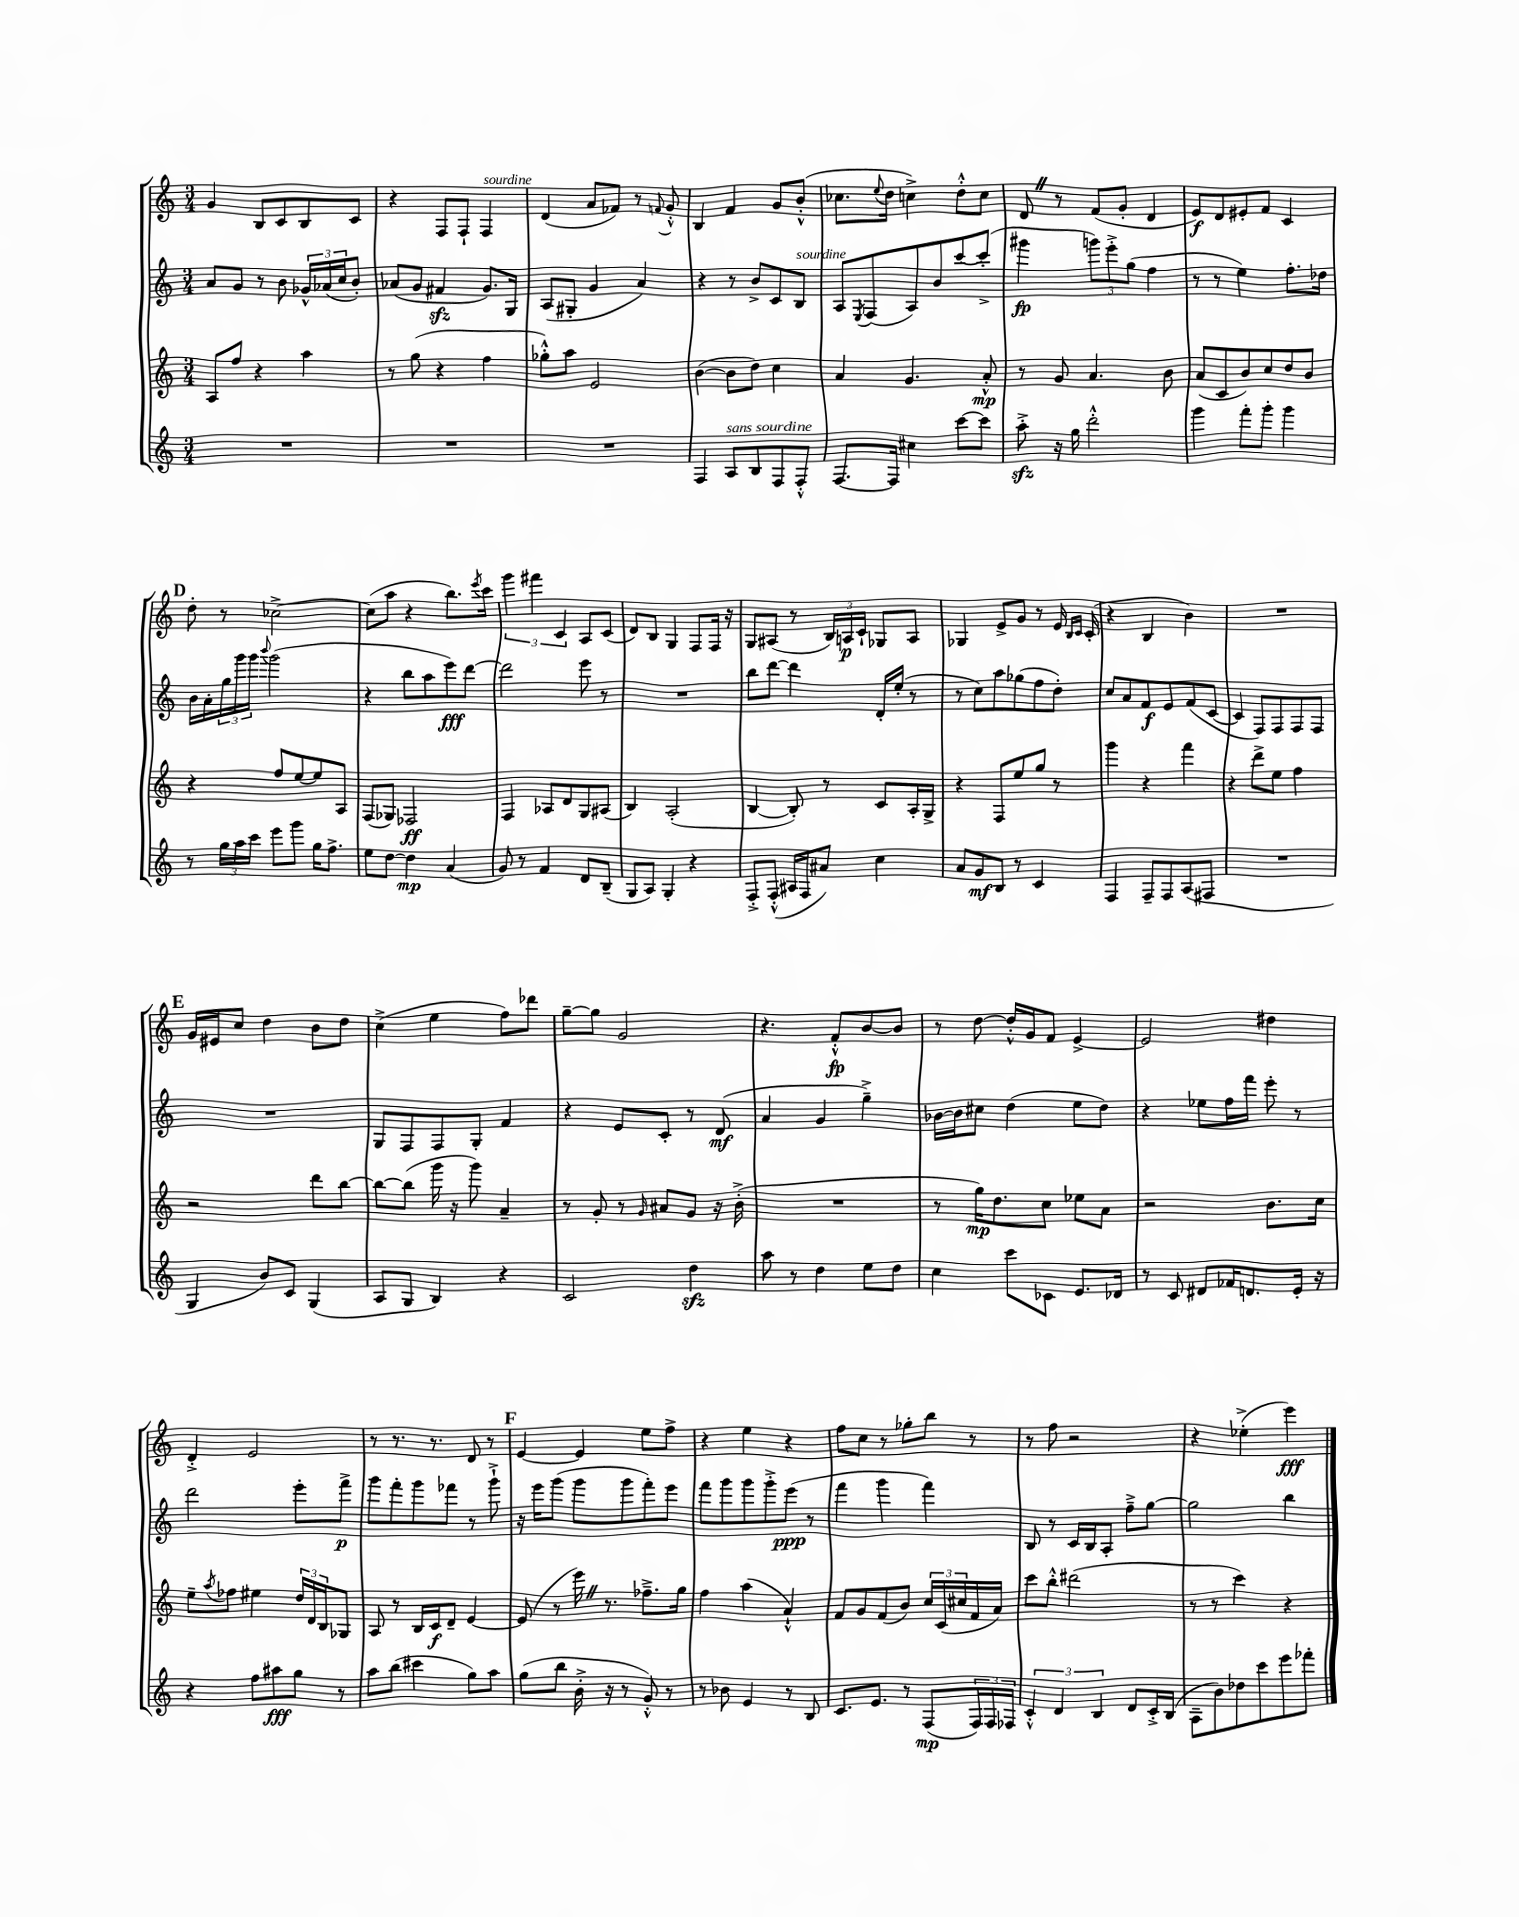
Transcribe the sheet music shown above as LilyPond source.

<<
\new StaffGroup <<
\new Staff = "s0" {
    \clef treble \key c \major \numericTimeSignature \time 3/4
    g'4 b8 c'8 b8 c'8 |
    r4 f8 f8-! f4^\markup { \italic "sourdine" } |
    d'4( a'8 fes'8) r8 \appoggiatura { f'8 } g'8-.-^ |
    b4 f'4 g'8 b'8-.-^( |
    ces''8. \appoggiatura { e''8 } d''16 c''4->) d''8-.-^ c''8 |
    d'8 \once \override BreathingSign.text = \markup { \musicglyph "scripts.caesura.straight" } \breathe r8 f'8( g'8-. d'4 |
    e'8\f) d'8 eis'8-. f'8 c'4 |
    \mark \markup { \bold "D" } d''8-. r8 ces''2~-> |
    ces''8( a''8 r4 b''8.) \acciaccatura { e'''8 } c'''16 |
    \tuplet 3/2 { g'''4 fis'''4 c'4 } a8 c'8( |
    d'8) b8 g4 f8 f16 r16 |
    g8 ais8( r8 \tuplet 3/2 { b16) a16\p c'16-! } ges8 a8 |
    ges4 e'8-> g'8 r8 e'16 \grace { b16 c'16 } c'16-.( |
    r4 b4 b'4) |
    R2. |
    \mark \markup { \bold "E" } g'16 eis'16 c''8 d''4 b'8 d''8 |
    c''4->( e''4 f''8) des'''8 |
    g''8~-- g''8 g'2 |
    r4. f'8-.-^\fp b'8~ b'8 |
    r8 d''8~ d''16-.-^ g'16 f'8 e'4~-> |
    e'2 dis''4 |
    d'4-.-> e'2 |
    r8 r8. r8. d'8 r8 |
    \mark \markup { \bold "F" } e'4~ e'4 e''8 f''8-> |
    r4 e''4 r4 |
    f''8 c''8 r8 ges''8-. b''8 r8 |
    r8 f''8 r2 |
    r4 ees''4-.->( e'''4\fff) \bar "|." |
}
\new Staff = "s1" {
    \clef treble \key c \major \numericTimeSignature \time 3/4
    a'8 g'8 r8 b'8 \tuplet 3/2 { ges'16-^ aes'16( c''16 } b'8-.) |
    aes'8( g'8 fis'4\sfz g'8.) g16 |
    a8( gis8-. g'4 a'4) |
    r4 r8 b'8-> c'8 b8^\markup { \italic "sourdine" } |
    a8 \acciaccatura { e8 } f8( a8) b'8 c'''8~ c'''8-.->( |
    gis'''4\fp \tuplet 3/2 { g'''8) e'''8-.-> g''8( } f''4 |
    r8 r8 e''4) f''8.-. des''16 |
    \mark \markup { \bold "D" } b'16 a'16-. \tuplet 3/2 { g''16 g'''16 g'''16 } \appoggiatura { b'''8 } g'''2( |
    r4 b''8 a''8 e'''8\fff) d'''8~ |
    d'''2 e'''8 r8 |
    R2. |
    b''8 d'''8~ d'''4 d'16-. e''16-.( r8 |
    r8 c''8) a''8 ges''8( f''8 d''8-.) |
    c''8 a'8 f'8\f e'8 f'8( c'8~ |
    c'4 f8) f8 f8 f8 |
    \mark \markup { \bold "E" } R2. |
    g8 f8 f8 g8-. f'4 |
    r4 e'8 c'8-. r8 d'8\mf( |
    a'4 g'4 g''4--->) |
    bes'16~ bes'16 cis''8 d''4( e''8 d''8) |
    r4 ees''8 f''16 f'''16 e'''8-. r8 |
    d'''2 e'''8-. f'''8->\p |
    g'''8 f'''8-. g'''8 fes'''8 r8 g'''8-!-> |
    \mark \markup { \bold "F" } r16 e'''16 g'''8( g'''8 g'''8 f'''8-.) e'''8 |
    f'''8 g'''8 g'''8 g'''8-.-> e'''8\ppp( r8 |
    f'''4 g'''4 f'''4) |
    b8 r8 c'16 b16 a8-. f''8---> g''8~ |
    g''2 b''4 \bar "|." |
}
\new Staff = "s2" {
    \clef treble \key c \major \numericTimeSignature \time 3/4
    a8 f''8 r4 a''4 |
    r8 g''8( r4 f''4 |
    ges''8-.-^) a''8 e'2 |
    b'4~( b'8 d''8) c''4 |
    a'4 g'4. a'8-.-^\mp |
    r8 g'8 a'4. b'8 |
    a'8( c'8 b'8) c''8 d''8 b'8 |
    \mark \markup { \bold "D" } r4 f''8 e''8~ e''8 a8 |
    f8( ges8) fes2\ff |
    f4 aes8 d'8 g8 ais8( |
    b4) a2-.( |
    b4~ b8-.) r8 c'8 a16-. g16-> |
    r4 f8 e''8 g''8 r8 |
    g'''4 r4 f'''4 |
    r4 d'''8-> e''8 f''4 |
    \mark \markup { \bold "E" } r2 d'''8 b''8~ |
    b''8~ b''8( g'''16 r16 g'''8) a'4-- |
    r8 g'8-. r8 \grace { g'16 } ais'8 g'8 r16 b'16-.->( |
    R2. |
    r8 g''16\mp) d''8. c''8 ees''8 a'8 |
    r2 b'8. c''16 |
    e''8-- \acciaccatura { a''8 } fes''8 eis''4 \tuplet 3/2 { d''16 d'16 b16 } ges8 |
    a8 r8 b16 c'16\f d'8-- e'4~ |
    \mark \markup { \bold "F" } e'8( r8 e'''16) \once \override BreathingSign.text = \markup { \musicglyph "scripts.caesura.straight" } \breathe r8. fes''8.---> g''16 |
    f''4 a''4( a'4-!-^) |
    f'8 g'8 f'8( b'8) \tuplet 3/2 { c''16 c'16( cis''16 } f'16 a'16) |
    c'''8 b''8-.-^ dis'''2( |
    r8 r8 c'''4) r4 \bar "|." |
}
\new Staff = "s3" {
    \clef treble \key c \major \numericTimeSignature \time 3/4
    R2. |
    R2. |
    R2. |
    f4 a8^\markup { \italic "sans sourdine" } b8 f8 f8-.-^ |
    f8.~ f16 cis''4 c'''8~ c'''8 |
    a''8-.->\sfz r16 g''16 d'''2-.-^ |
    g'''4 f'''8-. g'''8-. g'''4 |
    \mark \markup { \bold "D" } r8 \tuplet 3/2 { g''16 a''16 c'''16 } e'''8 g'''8 g''16 f''8.-> |
    e''8 d''8~ d''4\mp a'4( |
    g'8) r8 f'4 d'8 b8--( |
    g8 a8) g4-. r4 |
    f8-.-> f8-.-^( ais16 f16 ais'8) c''4 |
    a'8 g'8\mf b8 r8 c'4 |
    f4 f8-- f8 a8( fis8 |
    R2. |
    \mark \markup { \bold "E" } g4 b'8) c'8 g4( |
    a8 g8 b4) r4 |
    c'2 d''4\sfz |
    a''8 r8 d''4 e''8 d''8 |
    c''4 c'''8 ces'8 e'8. des'16 |
    r8 c'8 dis'8 fes'16 d'8. e'16-. r16 |
    r4 f''8 ais''8\fff g''8 r8 |
    a''8 b''8( cis'''4 g''8) a''8 |
    \mark \markup { \bold "F" } g''8( b''8 b'16-.-> r16 r8 g'8-.-^) r8 |
    r8 bes'8 e'4 r8 b8 |
    c'8. e'8. r8 f8\mp( \tuplet 3/2 { f16) f16 fes16 } |
    \tuplet 3/2 { c'4-.-^ d'4 b4 } d'8 c'16-.-> b16( |
    a8-- b'8) des''8 c'''8 e'''8 fes'''8-. \bar "|." |
}
>>
>>
\layout { \context { \Score \remove "Bar_number_engraver" } }
